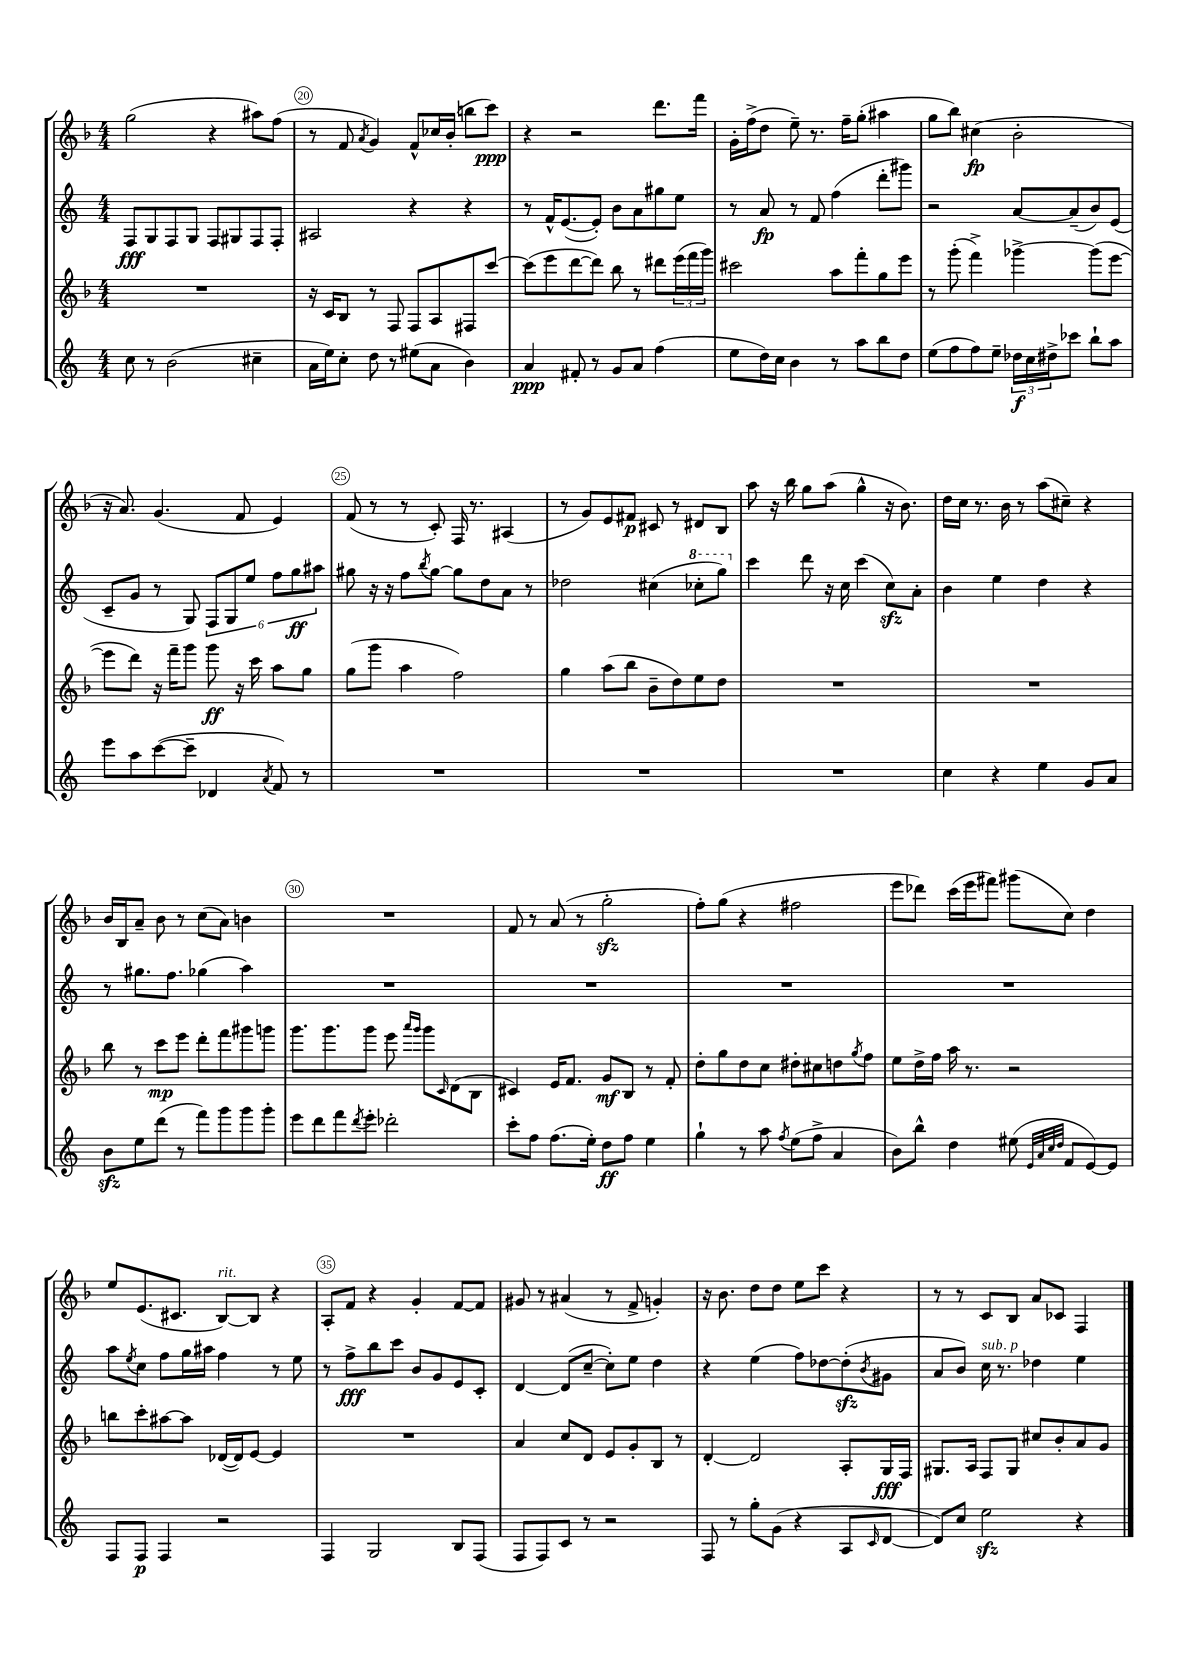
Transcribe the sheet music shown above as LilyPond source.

<<
\new StaffGroup <<
\new Staff = "s0" {
    \clef treble \key f \major \numericTimeSignature \time 4/4
    g''2( r4 ais''8) f''8( |
    r8 f'8 \acciaccatura { a'8 } g'4) f'8-^ ces''16 bes'16-.( b''8 c'''8\ppp) |
    r4 r2 d'''8. f'''16 |
    g'16-. f''16->( d''8 e''8--) r8. f''16-- g''8-.( ais''4 |
    g''8 bes''8) cis''4\fp( bes'2-. |
    r16 a'8.) g'4.( f'8 e'4) |
    f'8( r8 r8 c'8-.) f16 r8. ais4( |
    r8 g'8) e'8 fis'8\p cis'8 r8 dis'8 bes8 |
    a''8 r16 bes''16 g''8 a''8( g''4-^ r16 bes'8.) |
    d''16 c''16 r8. bes'16 r8 a''8( cis''8--) r4 |
    bes'16 bes16 a'8-- bes'8 r8 c''8( a'8) b'4 |
    R1 |
    f'8 r8 a'8( r8 g''2-.\sfz |
    f''8-.) g''8( r4 fis''2 |
    e'''8 des'''8) c'''16( e'''16 fis'''8) gis'''8( c''8) d''4 |
    e''8 e'8.( cis'8. bes8~^\markup { \italic "rit." }) bes8 r4 |
    a8-. f'8 r4 g'4-. f'8~ f'8 |
    gis'8 r8 ais'4( r8 f'8-> g'4-.) |
    r16 bes'8. d''8 d''8 e''8 c'''8 r4 |
    r8 r8 c'8 bes8 a'8 ces'8 f4 \bar "|." |
}
\new Staff = "s1" {
    \clef treble \key c \major \numericTimeSignature \time 4/4
    f8\fff g8 f8 g8 f8 gis8 f8 f8-. |
    ais2 r4 r4 |
    r8 f'16-^ e'8.~( e'8-.) b'8 a'8 gis''8 e''8 |
    r8 a'8\fp r8 f'8 f''4( d'''8-. gis'''8) |
    r2 a'8~ a'8--( b'8) e'8( |
    c'8-- g'8 r8 g8) \tuplet 6/4 { f8 g8 e''8 f''8 g''8\ff ais''8 } |
    gis''8 r16 r16 f''8 \acciaccatura { b''8 } gis''8~ gis''8 d''8 a'8 r8 |
    des''2 cis''4( \ottava #1 ces'''8-. g'''8) \ottava #0 |
    c'''4 d'''8 r16 c''16 c'''4( c''8\sfz) a'8-. |
    b'4 e''4 d''4 r4 |
    r8 gis''8. f''8. ges''4( a''4) |
    R1 |
    R1 |
    R1 |
    R1 |
    a''8 \acciaccatura { e''8 } c''8 f''8 g''16 ais''16 f''4 r8 e''8 |
    r8 f''8->\fff b''8 c'''8 b'8 g'8 e'8 c'8-. |
    d'4~ d'8( c''8~-- c''8-.) e''8 d''4 |
    r4 e''4( f''8) des''8~ des''8-.\sfz( \acciaccatura { b'8 } gis'8 |
    a'8 b'8) c''16^\markup { \italic "sub. p" } r8. des''4 e''4 \bar "|." |
}
\new Staff = "s2" {
    \clef treble \key f \major \numericTimeSignature \time 4/4
    R1 |
    r16 c'16 bes8 r8 f8 f8 a8 fis8 c'''8~ |
    c'''8( e'''8 d'''8~ d'''8) bes''8 r8 dis'''8 \tuplet 3/2 { e'''16( f'''16 g'''16) } |
    cis'''2 a''8 f'''8-. g''8 e'''8 |
    r8 g'''8-.( f'''4->) ges'''4~-> ges'''8( e'''8~ |
    e'''8 d'''8) r16 f'''16-- g'''8 g'''8\ff r16 c'''16 a''8 g''8 |
    g''8( g'''8 a''4 f''2) |
    g''4 a''8( bes''8 bes'8-- d''8) e''8 d''8 |
    R1 |
    R1 |
    bes''8 r8 c'''8\mp e'''8 d'''8-. f'''8 gis'''8 g'''8 |
    g'''8. g'''8. g'''8 e'''8 \grace { a'''16 g'''16 } g'''8 \grace { c'16 } d'8( bes8 |
    cis'4) e'16 f'8. g'8\mf bes8 r8 f'8-. |
    d''8-. g''8 d''8 c''8 dis''8-. cis''8 d''8 \acciaccatura { g''8 } f''8 |
    e''8 d''16-> f''16 a''16 r8. r2 |
    b''8 c'''8-. ais''8~ ais''8 des'16~( des'16) e'8~ e'4 |
    R1 |
    a'4 c''8 d'8 e'8 g'8-. bes8 r8 |
    d'4~-. d'2 a8-. g16\fff f16 |
    gis8. a16 f8 gis8 cis''8 bes'8-. a'8 g'8 \bar "|." |
}
\new Staff = "s3" {
    \clef treble \key c \major \numericTimeSignature \time 4/4
    c''8 r8 b'2( cis''4-- |
    a'16 e''16) c''8-. d''8 r8 eis''8( a'8 b'4) |
    a'4\ppp fis'8-. r8 g'8 a'8 f''4( |
    e''8 d''16) c''16 b'4 r8 a''8 b''8 d''8 |
    e''8( f''8 f''8) e''8-- \tuplet 3/2 { des''16\f c''16 dis''16-> } ces'''8 b''8-! a''8 |
    e'''8 a''8 c'''8~( c'''8-- des'4 \acciaccatura { a'8 } f'8) r8 |
    R1 |
    R1 |
    R1 |
    c''4 r4 e''4 g'8 a'8 |
    b'8\sfz e''8 d'''8( r8 f'''8) g'''8 g'''8 g'''8-. |
    e'''8 d'''8 f'''8 \acciaccatura { d'''8 } e'''8-. des'''2-. |
    c'''8-. f''8 f''8.( e''16-.) d''8\ff f''8 e''4 |
    g''4-! r8 a''8 \acciaccatura { f''8 } e''8( f''8-> a'4 |
    b'8) b''8-^ d''4 eis''8( \grace { e'32 a'32 c''32 d''32 } f'8 e'8~) e'8 |
    f8 f8\p f4 r2 |
    f4 g2 b8 f8( |
    f8 f8) c'8 r8 r2 |
    f8 r8 g''8-. g'8( r4 a8 \grace { c'16 } d'8~ |
    d'8) c''8 e''2\sfz r4 \bar "|." |
}
>>
>>
\layout { \context { \Score currentBarNumber = #19 \override BarNumber.break-visibility = ##(#f #t #t) barNumberVisibility = #(every-nth-bar-number-visible 5) \override BarNumber.stencil = #(make-stencil-circler 0.1 0.3 ly:text-interface::print) } }
